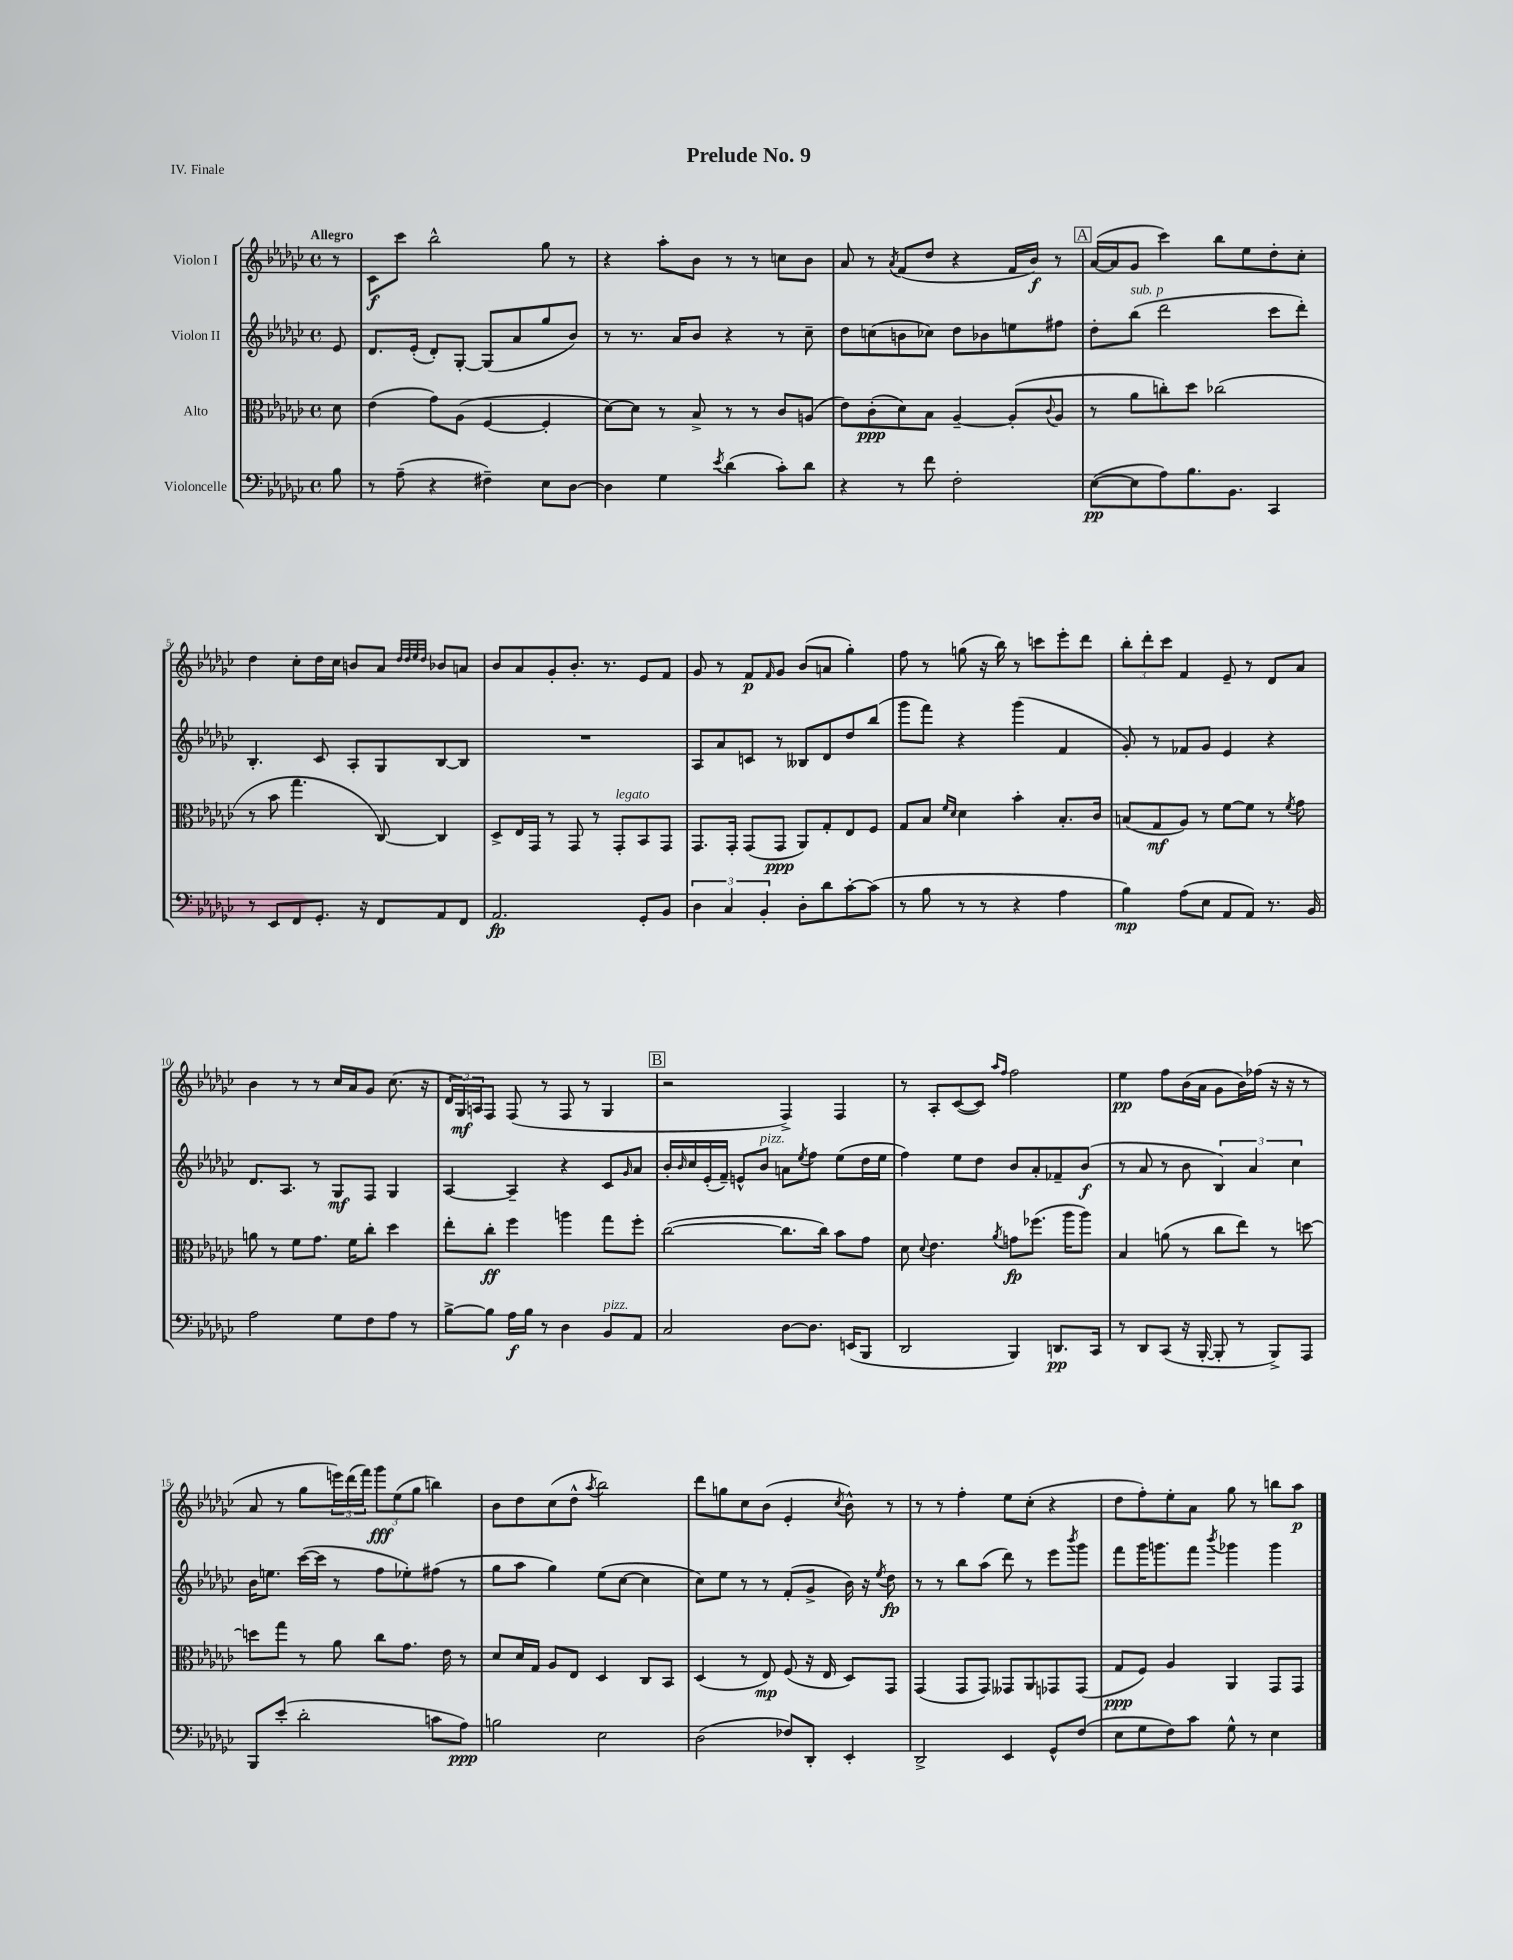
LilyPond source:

\header { title = "Prelude No. 9" piece = "IV. Finale" }
<<
\new StaffGroup <<
\new Staff = "s0" \with { instrumentName = "Violon I" } {
    \clef treble \key ges \major \defaultTimeSignature \time 4/4 \partial 8 \tempo "Allegro"
    r8 |
    ces'8\f ces'''8 bes''2-^ ges''8 r8 |
    r4 aes''8-. bes'8 r8 r8 c''8 bes'8 |
    aes'8 r8 \acciaccatura { aes'8 } f'8( des''8 r4 f'16 bes'16\f) r8 |
    \mark \markup { \box "A" } aes'16~( aes'16 ges'8 ces'''4) bes''8 ees''8 des''8-. ces''8-. |
    des''4 ces''8-. des''16 ces''16 b'8 aes'8 \grace { des''32 des''32 ees''32 des''32 } bes'8 a'8 |
    bes'8 aes'8 ges'8-. bes'8.-. r8. ees'8 f'8 |
    ges'8 r8 f'8\p \grace { f'16 } ges'8 bes'8( a'8 ges''4-.) |
    f''8 r8 g''8( r16 bes''16) r8 c'''8 ees'''8-. des'''8 |
    \tuplet 3/2 { bes''8-. des'''8-. ces'''8 } f'4 ees'8-- r8 des'8 aes'8 |
    bes'4 r8 r8 ces''16 aes'16 ges'8 ces''8.( r16 |
    \tuplet 3/2 { des'16 ges16\mf) a16 } f8 f8( r8 f8 r8 ges4 |
    \mark \markup { \box "B" } r2 f4->) f4 |
    r8 aes8-. ces'8~( ces'8) \grace { aes''16 f''16 } f''2 |
    ees''4\pp f''8 bes'16( aes'16 ges'8 bes'16) fes''16( r16 r16 r8 |
    aes'8 r8 ges''8 \tuplet 3/2 { e'''16) des'''16( f'''16) } \tuplet 3/2 { ges'''8\fff ees''8( ges''8 } b''4) |
    bes'8 des''8 ces''8( des''8-^ \acciaccatura { aes''8 } bes''2) |
    des'''8 g''8 ces''8 bes'8( ees'4-. \acciaccatura { ces''8 } bes'8-^) r8 |
    r8 r8 f''4-. ees''8 ces''8-.( r4 |
    des''8 f''8-.) ees''8-. aes'8 ges''8 r8 b''8 aes''8\p \bar "|." |
}
\new Staff = "s1" \with { instrumentName = "Violon II" } {
    \clef treble \key ges \major \defaultTimeSignature \time 4/4 \partial 8
    ees'8 |
    des'8. ees'16-.( des'8-.) ges8~-. ges8( aes'8 ges''8 bes'8) |
    r8 r8. aes'16 bes'8 r4 r8 ces''8-- |
    des''8 c''8( b'8 ces''8) des''8 bes'8 e''8 fis''8 |
    \mark \markup { \box "A" } des''8-. bes''8^\markup { \italic "sub. p" }( des'''2 ces'''8 des'''8-.) |
    bes4.-. ces'8 aes8-. ges8 bes8~ bes8 |
    R1 |
    aes8 aes'8 c'8 r8 beses8 des'8 des''8 bes''8( |
    ges'''8 f'''8) r4 ges'''4( f'4 |
    ges'8-.) r8 fes'8 ges'8 ees'4 r4 |
    des'8. aes8. r8 ges8\mf f8 ges4 |
    aes4~ aes4-- r4 ces'8 \grace { ges'16 } aes'8 |
    \mark \markup { \box "B" } bes'16-. \grace { bes'16 } ces''16 ees'16-.( f'16--) e'8-^ bes'8^\markup { \italic "pizz." } a'8 \acciaccatura { ees''8 } f''8 ees''8( des''16 ees''16 |
    f''4) ees''8 des''8 bes'8 aes'8-. fes'8-- bes'8\f( |
    r8 aes'8 r8 bes'8 \tuplet 3/2 { bes4) aes'4 ces''4 } |
    bes'16 e''8. ces'''16~( ces'''16 r8 f''8 ees''8-.) fis''8( r8 |
    ges''8 aes''8 ges''4) ees''8( ces''8~ ces''4 |
    ces''8) ees''8 r8 r8 f'8-.( ges'8-> bes'16) r16 \acciaccatura { ees''8 } des''8\fp |
    r8 r8 bes''8 aes''8( des'''8) r8 ees'''8 \acciaccatura { bes'''8 } ges'''8 |
    f'''8 ges'''16 g'''8. f'''8 \acciaccatura { bes'''8 } ges'''4 ges'''4 \bar "|." |
}
\new Staff = "s2" \with { instrumentName = "Alto" } {
    \clef alto \key ges \major \defaultTimeSignature \time 4/4 \partial 8
    des'8 |
    ees'4( ges'8) aes8( f4~ f4-. |
    des'8~) des'8 r8 bes8-> r8 r8 ces'8 a8( |
    ees'8) ces'8-.\ppp( des'8) bes8 aes4~-- aes8-.( \appoggiatura { ces'8 } aes8 |
    \mark \markup { \box "A" } r8 aes'8 c''8-.) des''8 ces''2( |
    r8 bes'8 ges''4. ces8~) ces4 |
    des8-> ees16 ges,16 r8 ges,8 r8 ges,8-.^\markup { \italic "legato" } bes,8 ges,8 |
    ges,8. ges,16-. ges,8( ges,8\ppp aes,8) ges8-. ees8 f8 |
    ges8 bes8 \grace { f'16 des'16 } des'4 bes'4-. bes8.-. ces'16 |
    b8( ges8\mf aes8) r8 f'8~ f'8 r8 \acciaccatura { f'8 } ges'8 |
    a'8 r8 f'8 ges'8. f'16 ces''8-. des''4 |
    ees''8-. ces''8-.\ff f''4 a''4 ges''8 f''8-. |
    \mark \markup { \box "B" } ces''2~( ces''8. ces''16) bes'8 ges'8 |
    des'8 \appoggiatura { des'8 } ees'4. \acciaccatura { aes'8 } g'8\fp fes''8.( aes''16 aes''8) |
    bes4 a'8( r8 ces''8 ees''8) r8 d''8~ |
    d''8 ges''8 r8 aes'8 ces''8 ges'8. ees'16 r8 |
    des'8 des'16 ges16 aes8 ees8 des4 ces8 bes,8 |
    des4( r8 ees8\mp) f8( r16 ees16 des8) ges,8 |
    ges,4( ges,8 ges,8) geses,8 aes,8 ges,8 ges,8( |
    ges8\ppp f8) aes4 aes,4 ges,8 ges,8 \bar "|." |
}
\new Staff = "s3" \with { instrumentName = "Violoncelle" } {
    \clef bass \key ges \major \defaultTimeSignature \time 4/4 \partial 8
    bes8 |
    r8 aes8--( r4 fis4--) ees8 des8~ |
    des4 ges4 \acciaccatura { ees'8 } des'4( ces'8-.) des'8 |
    r4 r8 f'8 f2-. |
    \mark \markup { \box "A" } ees8~\pp( ees8 aes8) bes8. bes,8. ces,4 |
    r8 ees,8 f,8 ges,8.-. r16 f,8 aes,8 f,8 |
    aes,2.\fp ges,8-. bes,8 |
    \tuplet 3/2 { des4 ces4 bes,4-. } des8-. des'8 ces'8~-. ces'8( |
    r8 bes8 r8 r8 r4 aes4 |
    bes4\mp) aes8( ees8 aes,8 aes,8) r8. bes,16 |
    aes2 ges8 f8 aes8 r8 |
    bes8~-> bes8 aes16\f bes16 r8 des4 bes,8^\markup { \italic "pizz." } aes,8 |
    \mark \markup { \box "B" } ces2 des8~ des8. e,16( bes,,8 |
    des,2 bes,,4) d,8.\pp ces,16 |
    r8 des,8 ces,8( r16 bes,,16~-. bes,,8-. r8 bes,,8->) aes,,8 |
    bes,,8 ees'8-.( des'2-. c'8 aes8\ppp) |
    b2 ees2 |
    des2( fes8) des,8-. ees,4-. |
    des,2-> ees,4 ges,8-^ f8( |
    ees8 ges8 f8) ces'8 ges8-^ r8 ees4 \bar "|." |
}
>>
>>
